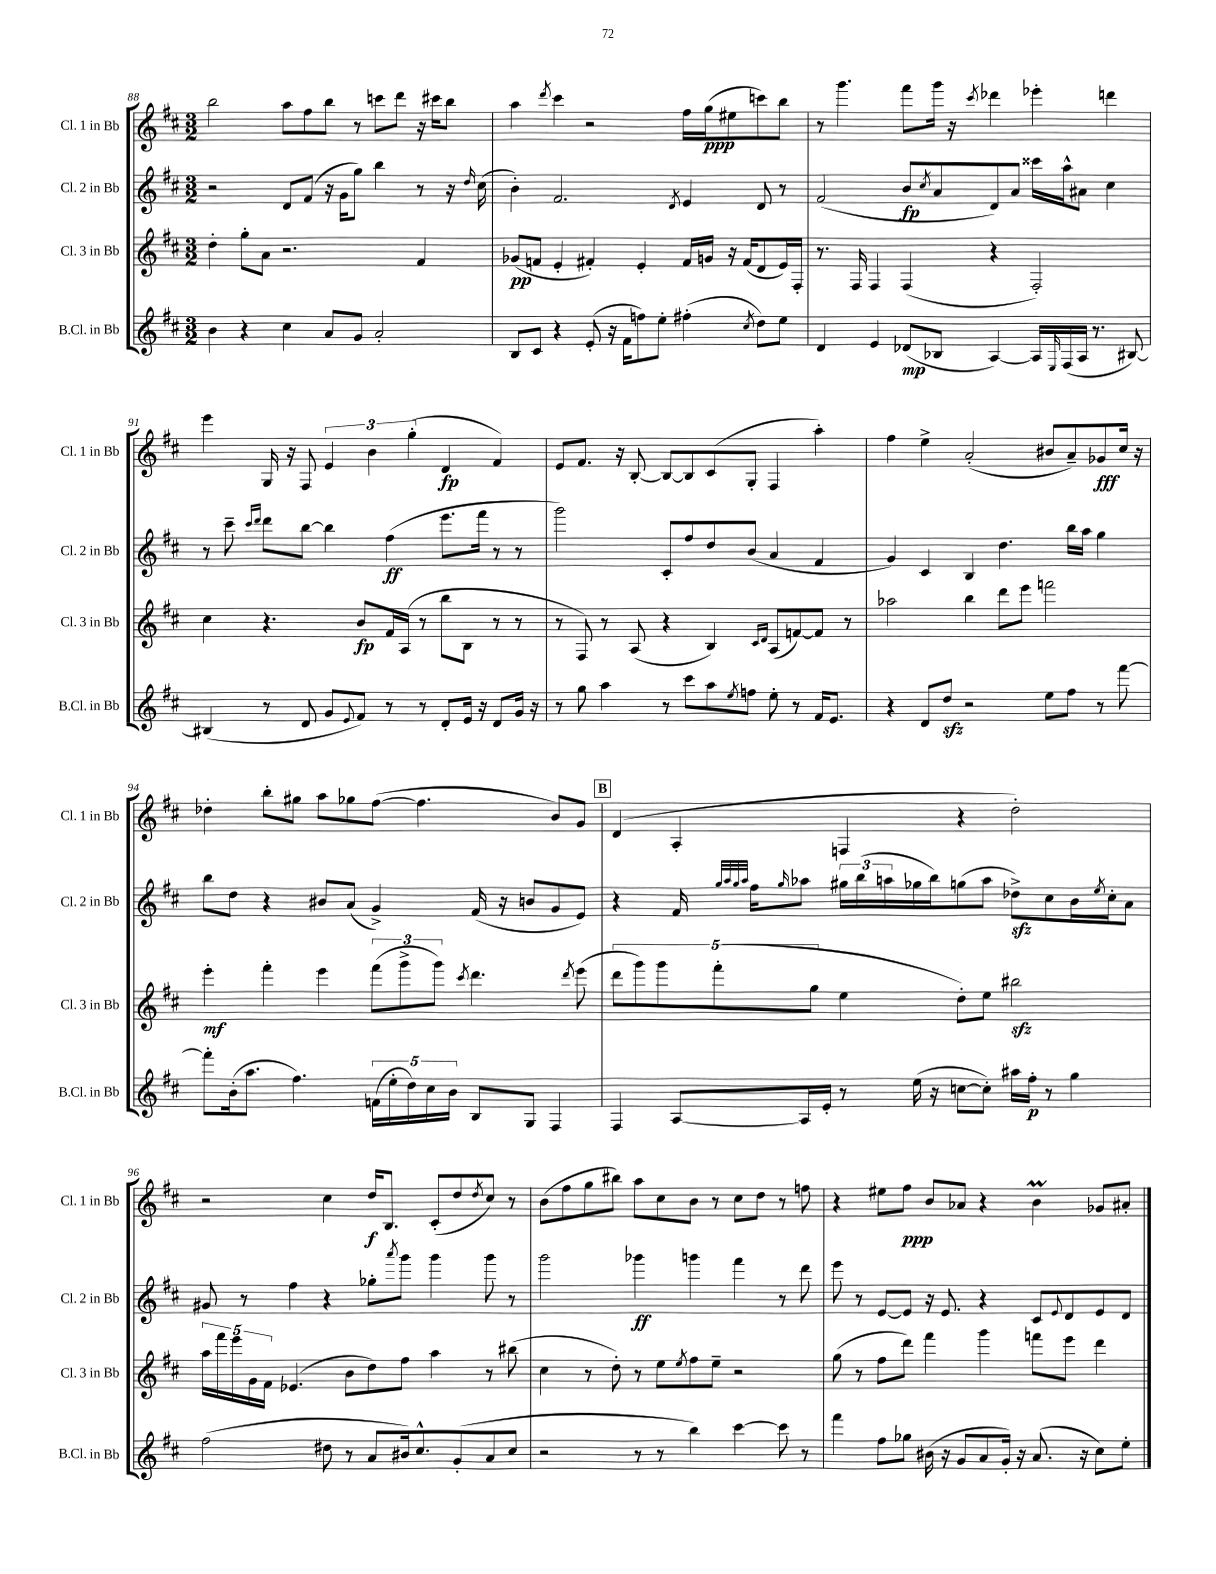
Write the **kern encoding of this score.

**kern	**kern	**kern	**kern
*staff4	*staff3	*staff2	*staff1
*clefG2	*clefG2	*clefG2	*clefG2
*k[f#c#]	*k[f#c#]	*k[f#c#]	*k[f#c#]
*M3/2	*M3/2	*M3/2	*M3/2
4b	4dd'	2r	2bb
4r	8gg'	.	.
.	8a	.	.
4cc#	2.r	8d	8aa
.	.	(8f#	8ff#
8a	.	16r	8bb
.	.	16g	.
8g	.	8gg)	8r
2a'	.	4bb	8ccc
.	.	.	8ddd
.	4f#	8r	16r
.	.	.	16ccc#
.	.	16r	8bb
.	.	16qqdd	.
.	.	(16cc#	.
=	=	=	=
8B	(8g-	4b')	4aa
8c#	8f	.	.
.	.	.	8qddd
4r	4e'	2.f#	4ccc#
(8e'	4f#')	.	2r
16r	.	.	.
16f#	.	.	.
8ff)	4e'	.	.
8ee'	.	.	.
.	.	8qd	.
(4ff#'	16f#	4e	16ff#
.	16g	.	(16gg
.	16r	.	8ee#
.	(16f#	.	.
8qcc#	.	.	.
8dd)	8d	8d	8ccc)
8ee	16e)	8r	8bb
.	16F#'	.	.
=	=	=	=
4d	8.r	(2f#	8r
.	.	.	4.ggg
.	16F#	.	.
4e	4F#	.	.
(8d-	(4F#	8b	8fff#
.	.	8qcc#	.
8B-	.	8a	16ggg
.	.	.	16r
.	.	.	8qccc#
[4A)	4r	8d)	4ddd-
.	.	8a	.
16A]	2F#')	16ccc##	4eee-'
16qqE	.	.	.
(16F#	.	16aa^^	.
16A	.	8a#	.
8.r	.	.	.
.	.	4cc#	4ddd
[8B#)	.	.	.
=	=	=	=
(4B#]	4cc#	8r	4eee
.	.	8ccc#~	.
.	.	16qqccc#	.
.	.	16qqddd	.
8r	4.r	8ddd	16G
.	.	.	16r
8d	.	[8bb	8F#
8g	.	4bb]	6e
8qqe	.	.	.
8f#)	8b	.	.
.	.	.	6b
8r	16f#	(4ff#	.
.	(16A	.	.
.	.	.	(6gg'
8r	8r	.	.
8d'	8bb	8.eee	4d
16e	8B	.	.
16r	.	16fff#	.
8d	8r	8r	4f#)
16g	8r	8r	.
16r	.	.	.
=	=	=	=
8r	8r	2ggg)	8e
8gg	8F#)	.	8.f#
4aa	8r	.	.
.	.	.	16r
.	(8A	.	[8B'
8r	4r	8c#'	8B_
8ccc#	.	8ff#	8B]
8aa	4B)	8dd	(8c#
8qee	.	.	.
8ff	.	(8b	8G'
.	16qqc#	.	.
.	16qqd	.	.
8ee'	(8A	4a	4F#
8r	[8f)	.	.
16f#	8f]	4f#	4aa')
8.e	.	.	.
.	8r	.	.
=	=	=	=
4r	2aa-	4g)	4ff#
8d	.	4c#	4ee^
8dd	.	.	.
2r	4bb	4B	(2a'
.	8ddd	4.dd	.
.	8eee	.	.
8ee	2fff	.	8b#
8ff#	.	16bb	8a~)
.	.	16aa	.
8r	.	4gg	8g-
[8fff#	.	.	16cc#
.	.	.	16r
=	=	=	=
8fff#']	4eee'	8bb	4dd-'
(16b'	.	8dd	.
8.aa	.	.	.
.	4fff#'	4r	8bb'
4.ff#)	.	.	8gg#
.	4eee	8b#	8aa
.	.	(8a	8gg-
(20f	(12fff#	4g^)	([8ff#
20ee'	.	.	.
.	12ggg^	.	.
20dd)	.	.	.
.	.	.	4.ff#]
20cc#	.	.	.
.	12ggg)	.	.
20b	.	.	.
.	8qccc#	.	.
8B	4.ddd	(16f#	.
.	.	16r	.
8G	.	8b	.
4F#	.	8g	8b)
.	8qddd	.	.
.	(8eee	8e)	8g
=	=	=	=
4F#	10ddd	4r	(4d
.	10ggg)	.	.
.	10ggg	.	.
[8A	.	16f#	4A'
.	(10fff#'	.	.
.	.	32qqgg	.
.	.	32qqaa	.
.	.	32qqgg	.
.	.	32qqaa	.
.	.	16ff#	.
.	.	16qqgg	.
16A]	.	8aa-	.
.	10gg	.	.
16e'	.	.	.
8r	4ee	24gg#	4F
.	.	(24bb	.
.	.	24aa	.
(16ee	.	16gg-	.
16r	.	16bb)	.
[8cc	8dd')	(8gg	4r
8cc'])	8ee	8aa	.
16aa#	2bb#	8dd-^)	2dd')
16ff#'	.	.	.
8r	.	8cc#	.
4gg	.	16b	.
.	.	8qee	.
.	.	16cc#'	.
.	.	8a	.
=	=	=	=
(2ff#	20aa	8g#	2r
.	20fff#	.	.
.	20eee	.	.
.	.	8r	.
.	20g	.	.
.	20f#	.	.
.	(4.e-	4ff#	.
8dd#	.	4r	4cc#
8r	8b	.	.
8a	8dd)	8gg-'	16dd
.	.	.	8.B
.	.	8qaaa	.
16b#)	8ff#	8ggg	.
8.cc#^^	.	.	.
.	4aa	4ggg	(8c#'
(8g'	.	.	8dd
.	.	.	8qdd
8a	8r	8ggg	8cc#)
8cc#	(8bb#	8r	8r
=	=	=	=
2r	4cc#	2ggg	(8b
.	.	.	8ff#
.	8r	.	8gg
.	8dd')	.	8bb#)
8r	8r	4ggg-	8aa
8r	8ee	.	8cc#
.	8qee	.	.
4bb)	8ff#	4ggg	8b
.	8ee~	.	8r
[4ccc#	2r	4fff#	8cc#
.	.	.	8dd
8ccc#]	.	8r	8r
8r	.	8ddd	8ff
=	=	=	=
4fff#	(8gg	8eee	4r
.	8r	8r	.
8ff#	8ff#	[8e	8ee#
8gg-	8ddd)	8e]	8ff#
(16b#	4fff#	16r	8b
16r	.	8.e	.
8g	.	.	8a-
8a	4ggg	4r	4r
16g')	.	.	.
16r	.	.	.
(8.a	8fff	8c#	4b
.	.	8qqe	.
.	8eee	8d	.
16r	.	.	.
8cc#)	4ddd	8e	8g-
8ee'	.	8d	8a#'
==	==	==	==
*-	*-	*-	*-
